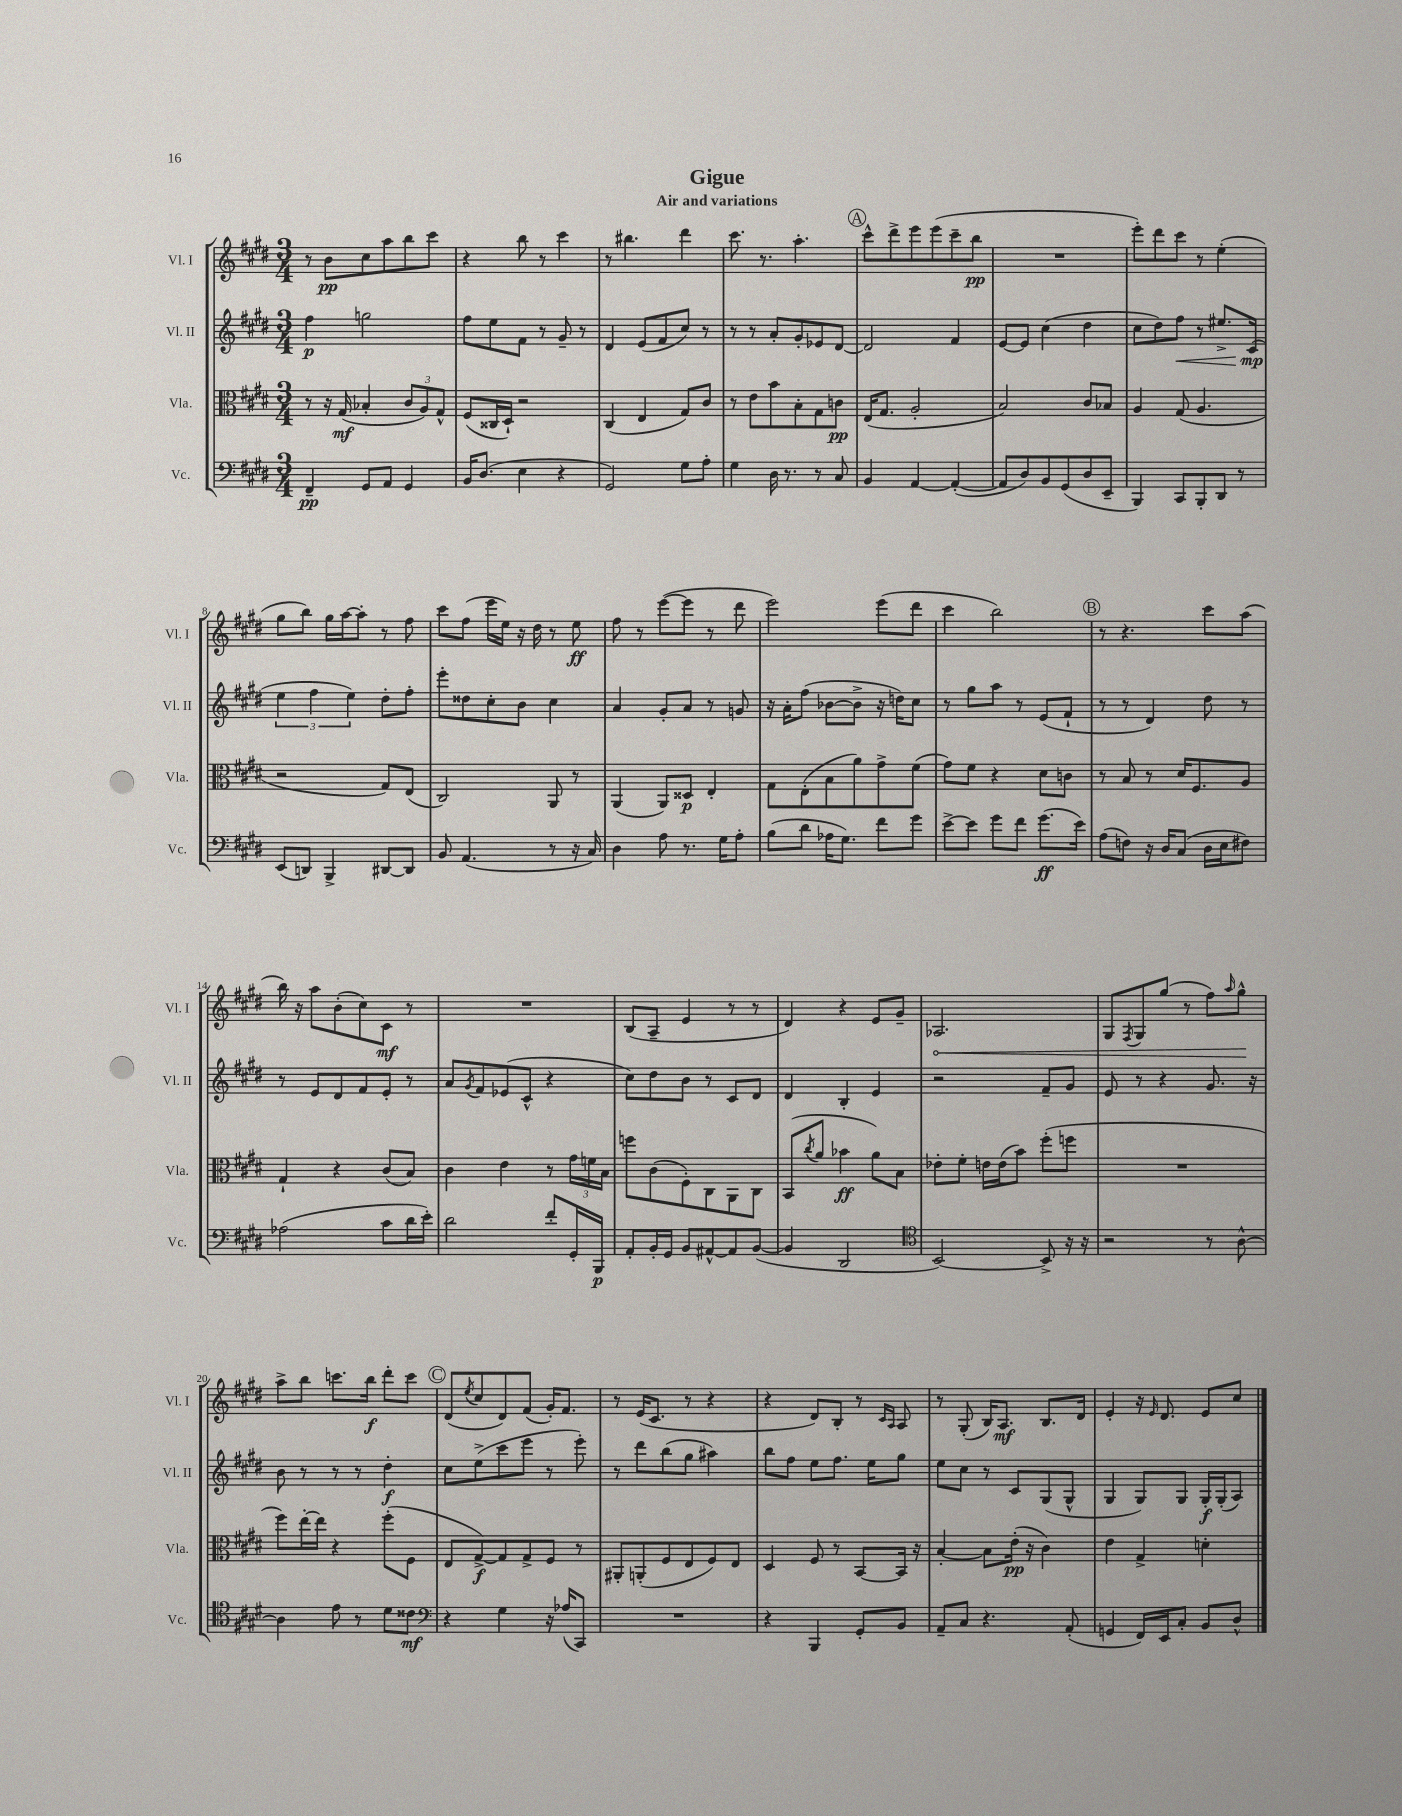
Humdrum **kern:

**kern	**kern	**kern	**kern
*staff4	*staff3	*staff2	*staff1
*clefF4	*clefC3	*clefG2	*clefG2
*k[f#c#g#d#]	*k[f#c#g#d#]	*k[f#c#g#d#]	*k[f#c#g#d#]
*M3/4	*M3/4	*M3/4	*M3/4
4FF#~	8r	4ff#	8r
.	16r	.	8b
.	(16G#	.	.
8GG#	4B-'	2gg	8cc#
8AA	.	.	8aa
4GG#	12c#	.	8bb
.	12A)	.	.
.	.	.	8ccc#
.	12G#^^	.	.
=	=	=	=
16BB	(8F#	8ff#	4r
(8.D#	.	.	.
.	16C##	8ee	.
.	16D#`)	.	.
4E	2r	8f#	8bb
.	.	8r	8r
4r	.	8g#~	4ccc#
.	.	8r	.
=	=	=	=
2GG#)	(4C#	4d#	8r
.	.	.	4.bb#
.	4E	(8e	.
.	.	8f#	.
8G#	8G#)	8cc#)	4ddd#
8A'	8c#	8r	.
=	=	=	=
4G#	8r	8r	8.ccc#
.	8e	8r	.
.	.	.	8.r
16D#	8b	8a'	.
8.r	.	.	.
.	8B'	8g#'	4.aa'
8r	8G#	8e-	.
8C#	8c	[8d#	.
=	=	=	=
4BB	(16E	2d#]	8ccc#^^
.	8.G#	.	.
.	.	.	8ddd#^
[4AA	2A'	.	8eee
.	.	.	(8eee
(4AA'_	.	4f#	8ccc#~
.	.	.	8bb
=	=	=	=
8AA]	2B)	[8e	2.r
8D#)	.	8e]	.
8BB	.	(4cc#	.
(8GG#	.	.	.
8D#	8c#	4dd#	.
8EE~	8B-	.	.
=	=	=	=
4BBB)	4A	8cc#	8eee')
.	.	8dd#)	8ddd#
8CC#	(8G#	8ff#	8ccc#
8BBB'	4.A	8r	8r
8DD#	.	8.ee#^	(4ee'
8r	.	.	.
.	.	(16c#	.
=	=	=	=
(8EE	2r	6ee	8gg#
8DD)	.	.	8bb)
.	.	6ff#	.
4BBB^	.	.	16gg#
.	.	.	[16aa
.	.	6ee)	.
.	.	.	8aa']
[8DD#	8G#)	8dd#'	8r
8DD#]	(8E	8ff#'	8ff#
=	=	=	=
8BB	2C#)	8eee'	8ccc#
(4.AA	.	8dd##	(8ff#
.	.	8cc#'	16eee
.	.	.	16ee)
.	.	8b	16r
.	.	.	16dd#
8r	8AA	4cc#	8r
16r	8r	.	8ee
16C#)	.	.	.
=	=	=	=
4D#	(4AA	4a	8ff#
.	.	.	8r
8A	8AA)	8g#'	([8eee
8.r	8D##	8a	8eee]
.	4E'	8r	8r
16G#	.	.	.
8A'	.	8g	8ddd#
=	=	=	=
(8B	8G#	16r	2eee)
.	.	16a'	.
8d#	(8E'	(8ff#	.
16A-	8B	[8b-	.
8.G#)	.	.	.
.	8a)	8b-^]	.
8f#	8g#^	16r	(8eee
.	.	16dd)	.
8g#	(8f#	8cc#	8ddd#
=	=	=	=
[8e^	8g#)	8r	4ccc#
8e]	8f#	8gg#	.
8g#	4r	8aa	2bb)
8f#	.	8r	.
(8.g#	8d#	(8e	.
.	8c	8f#`	.
16e)	.	.	.
=	=	=	=
(8A	8r	8r	8r
8F)	8B	8r	4.r
16r	8r	4d#)	.
16D#	.	.	.
(8C#	16d#	.	.
.	8.F#	.	.
16D#	.	8dd#	8ccc#
16E	.	.	.
8F#)	8A	8r	(8aa
=	=	=	=
(2A-	4G#`	8r	16bb)
.	.	.	16r
.	.	8e	8aa
.	4r	8d#	(8b'
.	.	8f#	8cc#)
8c#	(8c#	8e'	8c#
16d#	8B)	8r	8r
16e')	.	.	.
=	=	=	=
2d#	4c#	8a	2.r
.	.	8qg#	.
.	.	8f#	.
.	4e	(8e-	.
.	.	8c#^^	.
8f#'	8r	4r	.
16GG#'	24g#	.	.
.	24f	.	.
16BBB	.	.	.
.	24B	.	.
=	=	=	=
8AA'	8ff	8cc#)	(8B
16BB'	(8c#	8dd#	8A~
16GG#	.	.	.
8BB	8F#')	8b	4e
[8AA#^^	8C#	8r	.
8AA#]	8AA	8c#	8r
([8BB	8C#	8d#	8r
=	=	=	=
4BB]	(8BB	4d#	4d#)
.	8qcc#	.	.
.	8a	.	.
2DD#	4b-	4B'	4r
.	8a)	4e	8e
.	8B	.	8g#~
=	=	=	=
*clefC4	*	*	*
[2BB)	8e-'	2r	2.A-
.	8f#'	.	.
.	16e	.	.
.	(16e	.	.
.	8b)	.	.
8BB^]	(8ff#'	8f#~	.
16r	8ff	8g#	.
16r	.	.	.
=	=	=	=
2r	2.r	8e	8G#
.	.	.	8qF#
.	.	8r	8G#
.	.	4r	(8gg#
.	.	.	8r
8r	.	8.g#	8ff#)
.	.	.	16qqaa
[8A^^	.	.	8gg#^^
.	.	16r	.
=	=	=	=
4A]	8ff#)	8b	8aa^
.	[16ee'	8r	8bb
.	16ee]	.	.
8e	4r	8r	8.ccc
8r	.	8r	.
.	.	.	16bb
8d#	(8ff#'	4dd#'	8ddd#'
8c##	8F#	.	8ccc
=	=	=	=
*clefF4	*	*	*
4r	8E	8cc#	(8d#
.	.	.	8qee
.	[8G#^)	(8ee^	8cc#
4G#	8G#]	8ccc#	8d#)
.	8G#^	8eee	(8f#
16r	8F#	8r	16g#')
(16A-	.	.	8.f#
8CC#)	8r	8eee')	.
=	=	=	=
2.r	8AA#'	8r	8r
.	(8AA'	8ddd#	(16e
.	.	.	8.c#
.	8F#	(8bb	.
.	8E	8gg#	8r
.	8F#)	4aa#)	4r
.	8E	.	.
=	=	=	=
4r	4D#	8bb	4r
.	.	8ff#	.
4BBB	8F#	8ee	8d#)
.	8r	8.ff#	8B'
8GG#'	[8BB	.	8r
.	.	16ee	.
.	.	.	16qqc#
.	.	.	16qqA
8BB	16BB]	8gg#	8A
.	16r	.	.
=	=	=	=
8AA~	[4B'	8ee	8r
8C#	.	8cc#	(8G#'
4.r	8B]	8r	16B)
.	.	.	8.A
.	(16e'	8c#	.
.	16r	.	.
.	4c#)	(8G#	8.B
(8AA'	.	8G#^^	.
.	.	.	16d#
=	=	=	=
4GG	4e	4G#	4e'
16FF#)	4G#^	8G#)	16r
.	.	.	16qqe
16EE	.	.	8.d#
8C#'	.	8G#	.
8BB	4d'	16G#'	8e
.	.	(16G#'	.
8D#^^	.	8A)	8cc#
==	==	==	==
*-	*-	*-	*-
